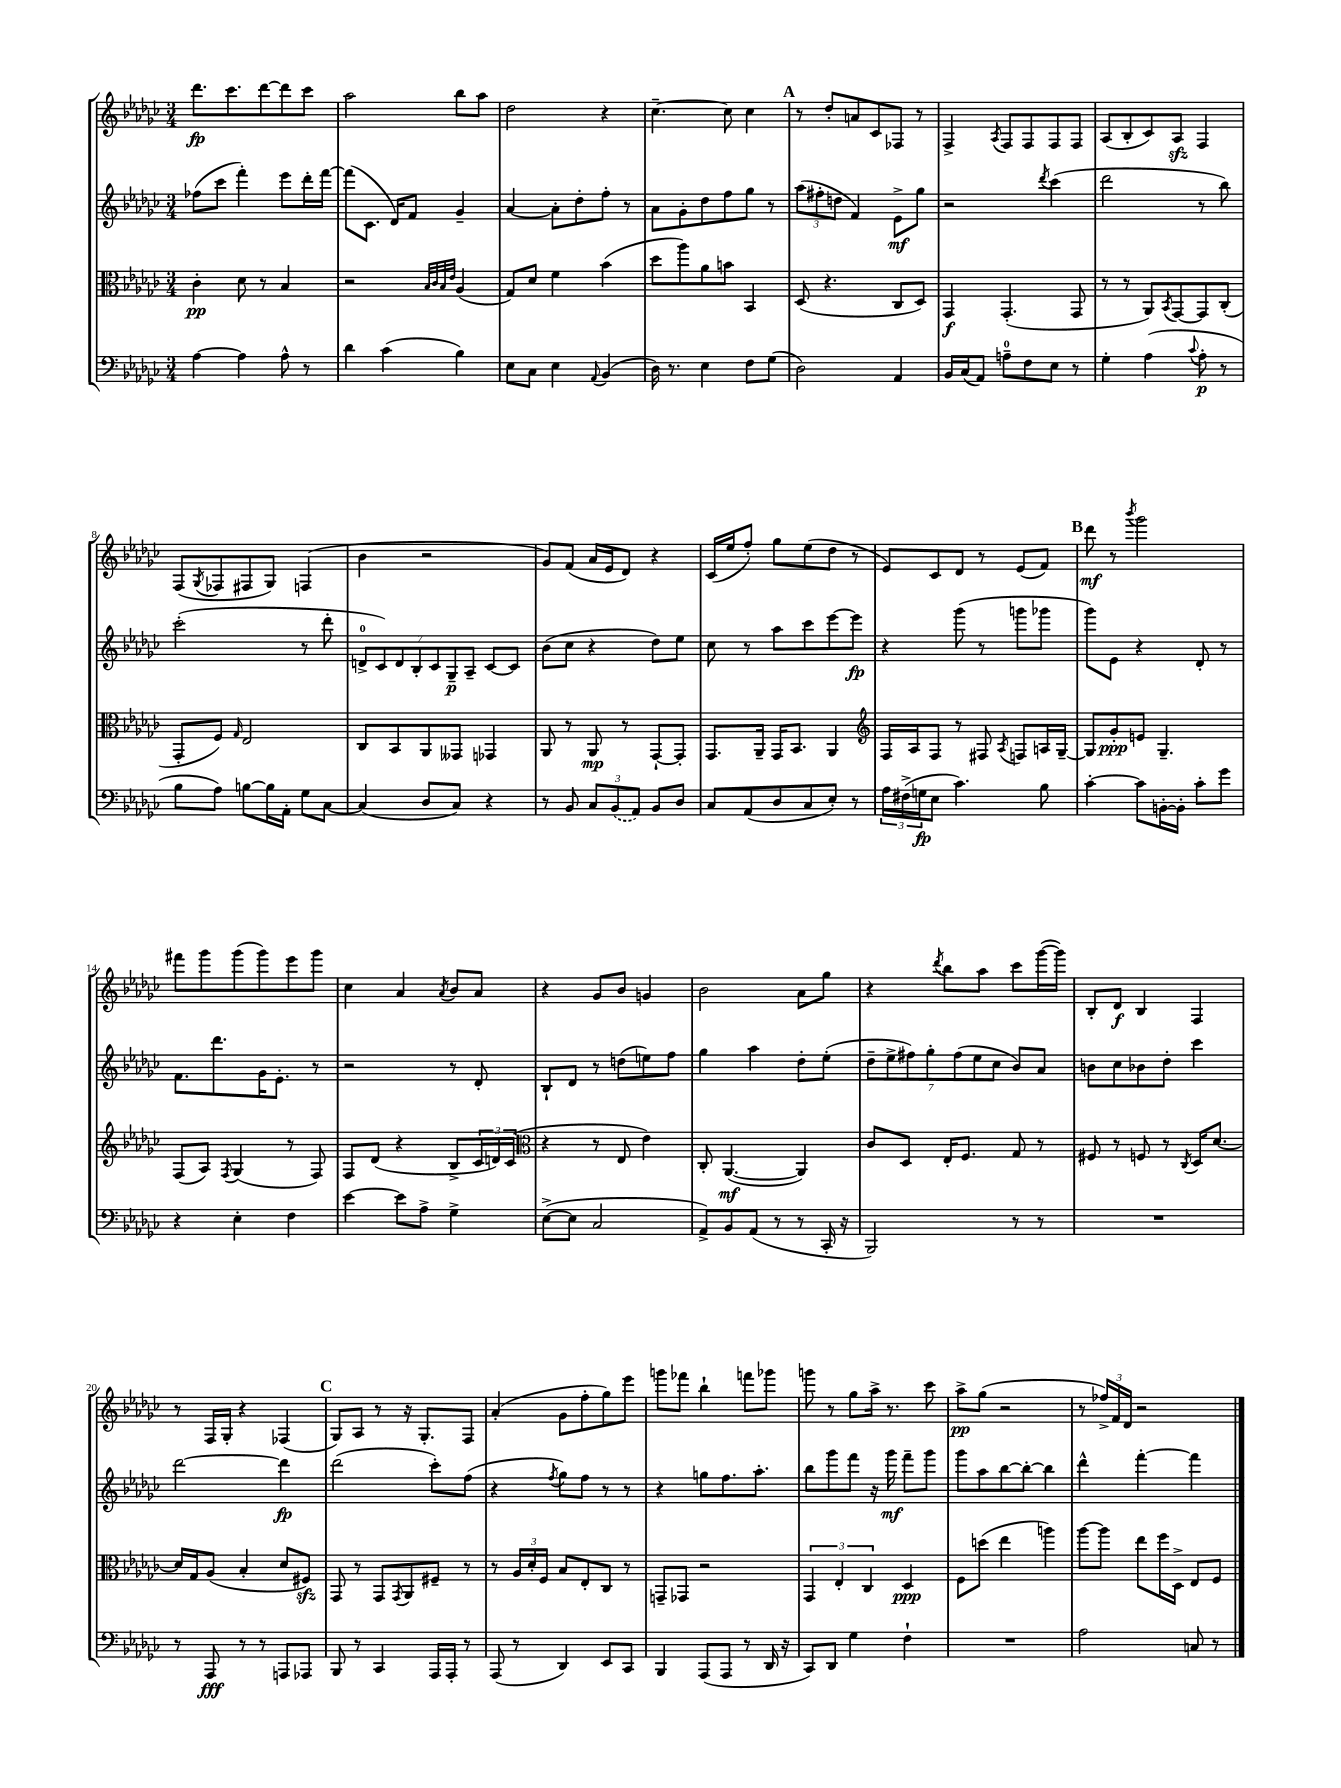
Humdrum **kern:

**kern	**kern	**kern	**kern
*staff4	*staff3	*staff2	*staff1
*clefF4	*clefC3	*clefG2	*clefG2
*k[b-e-a-d-g-c-]	*k[b-e-a-d-g-c-]	*k[b-e-a-d-g-c-]	*k[b-e-a-d-g-c-]
*M3/4	*M3/4	*M3/4	*M3/4
[4A-\	4c-'\	(8ff-\L	8.ddd-\L
.	.	8ccc-\J	.
.	.	.	8.ccc-\
4A-\]	8d-\	4fff'\)	.
.	8r	.	[8ddd-\
8A-^^\	4B-/	8eee-\L	8ddd-\]
8r	.	16ddd-'\L	8ccc-\J
.	.	[16fff\JJ	.
=	=	=	=
4d-\	2r	(8fff\]L	2aa-\
.	.	8.c-\J	.
(4c-\	.	.	.
.	.	16d-/LK)	.
.	.	8f/J	.
.	32qqB-/LLL	.	.
.	32qqc-/	.	.
.	32qqB-/	.	.
.	32qqe-/JJJ	.	.
4B-\)	(4A-/	4g-~/	8bb-\L
.	.	.	8aa-\J
=	=	=	=
8E-\L	8G-/L)	[4a-/	2dd-\
8C-\J	8d-/J	.	.
4E-\	4f\	8a-'\]L	.
.	.	8dd-'\	.
8qqAA-/	.	.	.
(4BB-/	(4b-\	8ff'\J	4r
.	.	8r	.
=	=	=	=
16D-\)	8dd-\L	8a-\L	[4.cc-~\
8.r	.	.	.
.	8aa-\)	8g-'\	.
4E-\	8a-\	8dd-\	.
.	8b\J	8ff\	8cc-\]
8F\L	4BB-/	8gg-\J	4cc-\
(8G-\J	.	8r	.
=	=	=	=
2D-\)	(8D-/	(12aa-\L	8r
.	.	12ff#'\	.
.	4.r	.	8dd-'/L
.	.	12dd\J	.
.	.	4f/)	8a/
.	.	.	8c-/
4AA-/	8C-/L	8e-^\L	8F-/J
.	8D-/J)	8gg-\J	8r
=	=	=	=
16BB-/LL	4GG-/	2r	4F^/
(16C-/J	.	.	.
8AA-/J)	.	.	.
.	.	.	8qA-/
8A~\L	(4.GG-'/	.	8F/L
8F\	.	.	8F/
.	.	8qddd-/	.
8E-\J	.	(4ccc-\	8F/
8r	8GG-/	.	8F/J
=	=	=	=
4G-'\	8r	2ddd-\	(8A-/L
.	8r	.	8B-'/
(4A-\	8AA-/L)	.	8c-/)
.	8qBB-/	.	.
.	[8GG-/	.	8A-/J
8qqc-/	.	.	.
8A-'\	8GG-/]	8r	4F/
8r	(8C-'/J	8bb-\)	.
=	=	=	=
8B-\L	8GG-'/L	(2ccc-'\	(8F/L
.	.	.	8qG-/
8A-\J)	8F/J)	.	8F-/
.	16qqG-/	.	.
[8B\L	2E-/	.	8F#/
16B\]L	.	.	8G-/J)
16AA-'\JJ	.	.	.
8G-\L	.	8r	(4F/
[8C-\J	.	8ddd-'\	.
=	=	=	=
(4C-/]	8C-/L	14d^/L	4b-\
.	.	14c-/)	.
.	8BB-/	.	.
.	.	14d/	.
.	.	14B-'/	.
8D-/L	8AA-/	.	2r
.	.	14c-/	.
.	.	14G-~/	.
8C-/J)	8GG--/J	.	.
.	.	14A-~/J	.
4r	4GG-/	[8c-/L	.
.	.	8c-/]J	.
=	=	=	=
8r	8AA-/	(8b-\L	8g-/L)
8BB-/	8r	8cc-\J	(8f/J
12C-/L	8AA-/	4r	16a-/LL
.	.	.	16e-/J
(12BB-/	.	.	.
.	8r	.	8d-/J)
12AA-/J)	.	.	.
8BB-/L	[8GG-`/L	8dd-\L)	4r
8D-/J	8GG-'/]J	8ee-\J	.
=	=	=	=
8C-/L	8.GG-/L	8cc-\	(16c-/LL
.	.	.	16ee-/J
(8AA-/	.	8r	8ff'/J)
.	16AA-~/Jk	.	.
8D-/	16GG-/LK	8aa-\L	8gg-\L
.	8.BB-/J	.	.
8C-/	.	8ccc-\	(8ee-\
8E-'/J)	4AA-/	[8eee-\	8dd-\J
8r	.	8eee-\]J	8r
=	=	=	=
*	*clefG2	*	*
24A-\LL	16F/LL	4r	8e-/L)
(24F#^\	.	.	.
.	16A-/J	.	.
24G\J	.	.	.
8E-\J	8F/J	.	8c-/
4.c-\)	8r	(8ggg-\	8d-/J
.	8F#/	8r	8r
.	8qA-/	.	.
.	8F/L	8ggg\L	(8e-/L
8B-\	16A/L	8ggg-\J	8f/J)
.	[16G-~/JJ	.	.
=	=	=	=
[4c-'\	8G-/]L	8ggg-\L)	8ddd-\
.	8g-'/	8e-\J	8r
.	.	.	8qbbb-/
8c-\]L	8e/J	4r	2ggg-\
[16BB'\L	4.G-~/	.	.
16BB'\]JJ	.	.	.
8c-'\L	.	8d-'/	.
8g-\J	.	8r	.
=	=	=	=
4r	(8F/L	8.f\L	8fff#\L
.	8A-/J)	.	8ggg-\
.	.	8.ddd-\	.
.	8qF/	.	.
4E-'\	(4G-/	.	(8ggg-\
.	.	16g-\K	8ggg-\)
.	.	8.e-'\J	.
4F\	8r	.	8eee-\
.	8F/)	8r	8ggg-\J
=	=	=	=
[4e-\	8F/L	2r	4cc-\
.	(8d-/J	.	.
8e-\]L	4r	.	4a-/
8A-^\J	.	.	.
.	.	.	8qa-/
4G-^\	8B-^/L	8r	8b-/L
.	24c-/L	8d-'/	8a-/J
.	24d/)	.	.
.	(24c-/JJ	.	.
=	=	=	=
*	*clefC3	*	*
([8E-^\L	4r	8B-`/L	4r
8E-\]J	.	8d-/J	.
2C-/	8r	8r	8g-/L
.	8E-/	(8dd\L	8b-/J
.	4e-\)	8ee\)	4g/
.	.	8ff\J	.
=	=	=	=
8AA-^/L)	8C-'/	4gg-\	2b-\
8BB-/	([4.AA-/	.	.
(8AA-/J	.	4aa-\	.
8r	.	.	.
8r	4AA-/])	8dd-'\L	8a-\L
16CC-'/	.	(8ee-'\J	8gg-\J
16r	.	.	.
=	=	=	=
2BBB-/)	8c-/L	14dd-~\L	4r
.	.	14ee-^\	.
.	8D-/J	.	.
.	.	14ff#\)	.
.	.	14gg-'\	.
.	.	.	8qddd-/
.	16E-'/LK	.	8bb-\L
.	.	(14ff#\	.
.	8.F/J	.	.
.	.	14ee-\	.
.	.	.	8aa-\J
.	.	14cc-\J	.
8r	8G-/	8b-/L)	8ccc-\L
8r	8r	8a-/J	([16ggg-\L
.	.	.	16ggg-\]JJ)
=	=	=	=
2.r	8F#/	8b\L	8B-'/L
.	8r	8cc-\	8d-/J
.	8F/	8b-\	4B-/
.	8r	8dd-'\J	.
.	8qC-/	.	.
.	16D-/LK	4ccc-\	4F/
.	[8.d-/J	.	.
=	=	=	=
8r	16d-/]LL	[2ddd-\	8r
.	16G-/J	.	.
8AAA-/	(8A-/J	.	16F/LL
.	.	.	16G-'/JJ
8r	4B-'/	.	4r
8r	.	.	.
8AAA/L	8d-/L	4ddd-\]	(4F-/
8AAA-/J	8F#/J)	.	.
=	=	=	=
8BBB-/	8GG-/	(2ddd-\	8G-/L)
8r	8r	.	8A-/J
4CC-/	8GG-/L	.	8r
.	8qGG-/	.	.
.	8AA-/	.	16r
.	.	.	8.G-'/L
16AAA-/LL	8F#~/J	8ccc-'\L)	.
16AAA-'/JJ	.	.	.
8r	8r	(8ff\J	8F/J
=	=	=	=
(8AAA-/	8r	4r	(4a-'/
8r	24A-/LL	.	.
.	24d-'/	.	.
.	24F/JJ	.	.
.	.	8qff/	.
4DD-/)	8B-/L	8gg-\L)	8g-\L
.	8E-'/	8ff\J	8ff'\
8EE-/L	8C-/J	8r	8gg-\)
8CC-/J	8r	8r	8eee-\J
=	=	=	=
4BBB-/	8GG~/L	4r	8ggg\L
.	8GG-/J	.	8fff-\J
(8AAA-/L	2r	8gg\L	4bb-`\
8AAA-/J	.	8.ff\	.
8r	.	.	8fff\L
.	.	8.aa-'\J	.
16DD-/	.	.	8ggg-\J
16r	.	.	.
=	=	=	=
8CC-/L)	6GG-/	8bb-\L	8ggg\
8DD-/J	.	8ggg-\	8r
.	6E-'/	.	.
4G-\	.	8fff\J	8gg-\L
.	6C-/	.	.
.	.	16r	16aa-^\Jk
.	.	16ggg-\	8.r
4F`\	4D-/	8fff~\L	.
.	.	8ggg-\J	8ccc-\
=	=	=	=
2.r	8F\L	8ggg-\L	8aa-^\L
.	(8dd\J	8aa-\	(8gg-\J
.	4ee-\	[8bb-\	2r
.	.	8bb-'\_J	.
.	4aa\)	4bb-\]	.
=	=	=	=
2A-\	[8aa-\L	4ddd-^^\	8r
.	8aa-\]J	.	24ff-^/LL)
.	.	.	24f/
.	.	.	24d-/JJ
.	8ee-\L	[4fff'\	2r
.	16ff\L	.	.
.	16D-^\JJ	.	.
8C/	8E-/L	4fff\]	.
8r	8F/J	.	.
==	==	==	==
*-	*-	*-	*-
